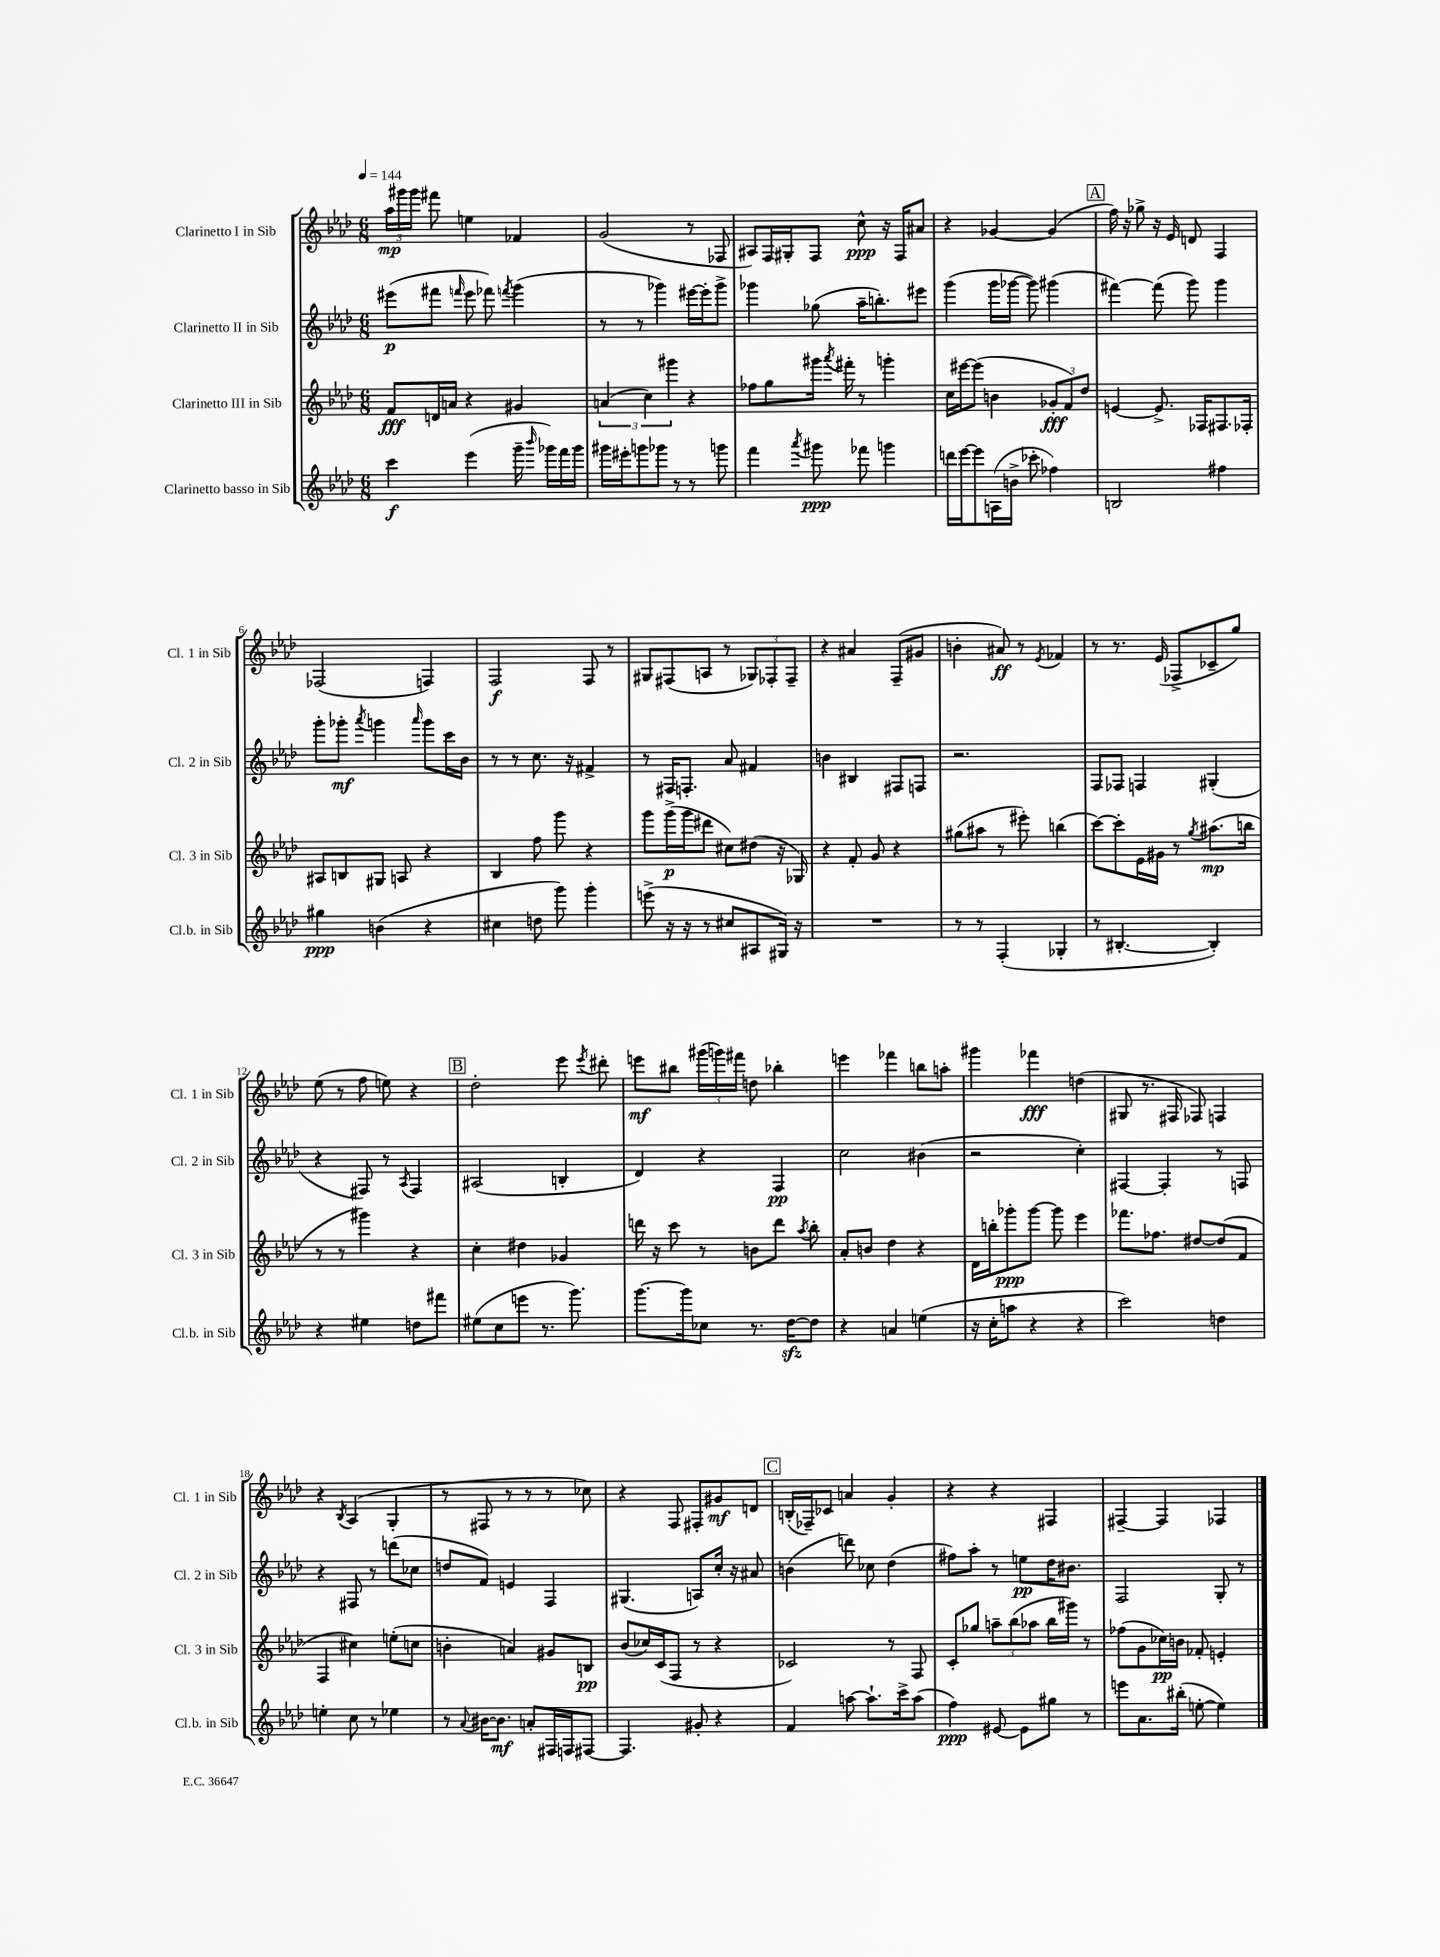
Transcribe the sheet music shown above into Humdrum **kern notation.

**kern	**kern	**kern	**kern
*staff4	*staff3	*staff2	*staff1
*clefG2	*clefG2	*clefG2	*clefG2
*k[b-e-a-d-]	*k[b-e-a-d-]	*k[b-e-a-d-]	*k[b-e-a-d-]
*M6/8	*M6/8	*M6/8	*M6/8
*MM144	*MM144	*MM144	*MM144
4ccc	8f	(8eee#	24aa-
.	.	.	24ggg#
.	.	.	24ggg#
.	16d	8fff#	8fff#
.	16a	.	.
.	.	16qqfff	.
(4eee-	4r	8eee#	4ee
.	.	8fff-)	.
.	.	8qfff	.
16ggg~	4g#	(4ggg	4f-
16qqbbb-	.	.	.
16ggg-)	.	.	.
16fff	.	.	.
16ggg-	.	.	.
=	=	=	=
16ggg#	(6a	8r	(2g
16eee#'	.	.	.
8ggg	.	8r	.
.	6cc)	.	.
8ggg-	.	4ggg-)	.
.	6ggg#	.	.
8r	.	.	.
8r	4r	[16eee#	8r
.	.	16eee#']	.
8ggg	.	8ggg-^	8F-
=	=	=	=
4fff	8ff-	4ggg-	8A#)
.	8gg	.	16F
.	.	.	16G#'
8qaaa-	.	.	.
8ggg#	16ggg#	(8gg-	8F
.	8qaaa-	.	.
.	16fff#'	.	.
8fff-	8r	16aa-~	8cc^^
.	.	8.bb')	.
4ggg	4ggg'	.	16r
.	.	.	16F
.	.	8eee#	8a#
=	=	=	=
16ddd	16cc	(4ggg	4r
[16eee-	[16eee#	.	.
8eee-]	(8eee#]	.	.
(16A	4b	16ggg	[4g-
16b^	.	[16ggg-	.
8ccc-'	.	8ggg-])	.
4ff-)	12g-'	(4ggg#	(4g-]
.	12f)	.	.
.	12dd-	.	.
=	=	=	=
2B	[4e	[4fff#)	16ff)
.	.	.	16r
.	.	.	8gg-^
.	8.e^]	(8fff#]	16r
.	.	.	16e-
.	.	8ggg)	8d
.	16F-	.	.
4ff#	8.F#	4ggg	4F
.	16F-'	.	.
=	=	=	=
4gg#	8A#	8ggg'	(2F-
.	8B	8ggg-'	.
.	.	8qaaa-	.
(4b	8G#	4ggg	.
.	8A	.	.
.	.	16qqaaa-	.
4r	4r	8ggg	4F)
.	.	16ccc	.
.	.	16b-	.
=	=	=	=
4cc#	4B-	8r	2F
.	.	8r	.
8dd	8ff	8.cc	.
8ggg)	8ggg	.	.
.	.	16r	.
4ggg'	4r	4f#^	8F
.	.	.	8r
=	=	=	=
(8eee^	8ggg	8r	8G#
16r	(16ggg^	16F#	(8F#
16r	16ggg	8.F'	.
8r	8ddd#	.	8A
8cc#	8cc#)	8a-	8r
8A#	(8dd#	4f#	12G-)
.	.	.	12F-'
16G#)	16r	.	.
.	.	.	12F-~
16r	16G-)	.	.
=	=	=	=
2.r	4r	4b	4r
.	8f'	4B#	4a#
.	8g	.	.
.	4r	8F#	(8F~
.	.	8F	8g#
=	=	=	=
8r	(8gg#	2.r	4b'
8r	8aa#	.	.
(4F'	8r	.	8a#)
.	8eee#')	.	8r
.	.	.	8qe-
4G-'	(4bb	.	4f-
=	=	=	=
8r	[8ccc)	8F	8r
[4.B#'	8ccc']	8F-	8.r
.	16e-	4F	.
.	16g#	.	(16e-
.	8r	.	8F-^
.	8qgg	.	.
4B#'])	(8.aa#	(4G#'	8c-~
.	.	.	8gg)
.	16bb	.	.
=	=	=	=
4r	8r	4r	(8ee-
.	8r	.	8r
4ee#	4ggg#)	8F#)	8ff
.	.	8r	8ee)
.	.	8qA-	.
8dd	4r	4F#	4r
8fff#	.	.	.
=	=	=	=
(8ee#	4cc'	(2A#	2dd-'
8cc	.	.	.
8eee	4dd#	.	.
8.r	.	.	.
.	4g-	4B'	8eee-
8.ggg)	.	.	.
.	.	.	8qeee-
.	.	.	8ddd#'
=	=	=	=
[8.ggg	16ddd	4d-)	8eee
.	16r	.	.
.	8ccc	.	8bb#
16ggg]	.	.	.
8cc-	8r	4r	(24ggg#
.	.	.	24ggg)
.	.	.	24fff#
8.r	8b	.	8dd
.	8ddd	4F	4bb-'
[16dd-	.	.	.
.	8qaa-	.	.
8dd-]	8bb-'	.	.
=	=	=	=
4r	8a-'	2cc	4eee
.	8b	.	.
4a	4dd-	.	4fff-
(4ee	4r	(4b#	8bb
.	.	.	8aa'
=	=	=	=
16r	16d-	2r	4ggg#
16cc'	16bb'	.	.
8aa	8ggg-'	.	.
4r	[8ggg-	.	4fff-
.	8ggg-]	.	.
4r	4eee-	4cc')	(4dd
=	=	=	=
2ccc)	8.fff-	[4F#	8G#
.	.	.	8.r
.	8.ff-	.	.
.	.	4F#']	.
.	.	.	16F#
.	[8dd#	.	8F-)
4dd	(8dd#]	8r	4F
.	8f	8F	.
=	=	=	=
4ee'	4F	4r	4r
.	.	.	8qB-
8cc	4cc#)	8F#	(4A-
8r	.	8r	.
4ee-	(8ee'	(8ddd	4G'
.	8cc	8cc-	.
=	=	=	=
8r	4b'	8dd	8r
8qqa-	.	.	.
[16b#	.	8f)	8F#
8.b#]	.	.	.
.	4a)	4e	8r
8a'	.	.	8r
16F#	8g#	4F	8r
16F	.	.	.
[8F#	8B	.	8cc-)
=	=	=	=
4.F#]	(8b-	(4.G#	4r
.	16cc-)	.	.
.	(16c	.	.
.	8F	.	8F
8g#'	8r	8A)	8F#'
4r	4r	16cc'	8g#
.	.	16r	.
.	.	8a#	8d
=	=	=	=
4f	2c-)	(4b	(16B'
.	.	.	16F-~)
.	.	.	8c-
[8aa	.	8ddd)	4a
8.aa`]	.	8cc-	.
.	8r	(4dd-	4g'
16ccc^	.	.	.
(8aa	8F	.	.
=	=	=	=
4ff)	8c'	8ff#)	4r
.	8gg-	8aa-'	.
[8e#	12aa~	8r	4r
.	(12bb-	.	.
8e#]	.	8ee	.
.	12aa-	.	.
8gg#	16bb-	16dd-	4F#
.	16ggg#)	8.b#	.
8r	8r	.	.
=	=	=	=
8eee	(8ff-	2F	[4F#~
8.a-	8g	.	.
.	16cc-)	.	4F#]
(16bb#'	16b	.	.
[8ee'	8f-'	.	.
4ee])	4e'	8G'	4F-
.	.	8r	.
==	==	==	==
*-	*-	*-	*-
